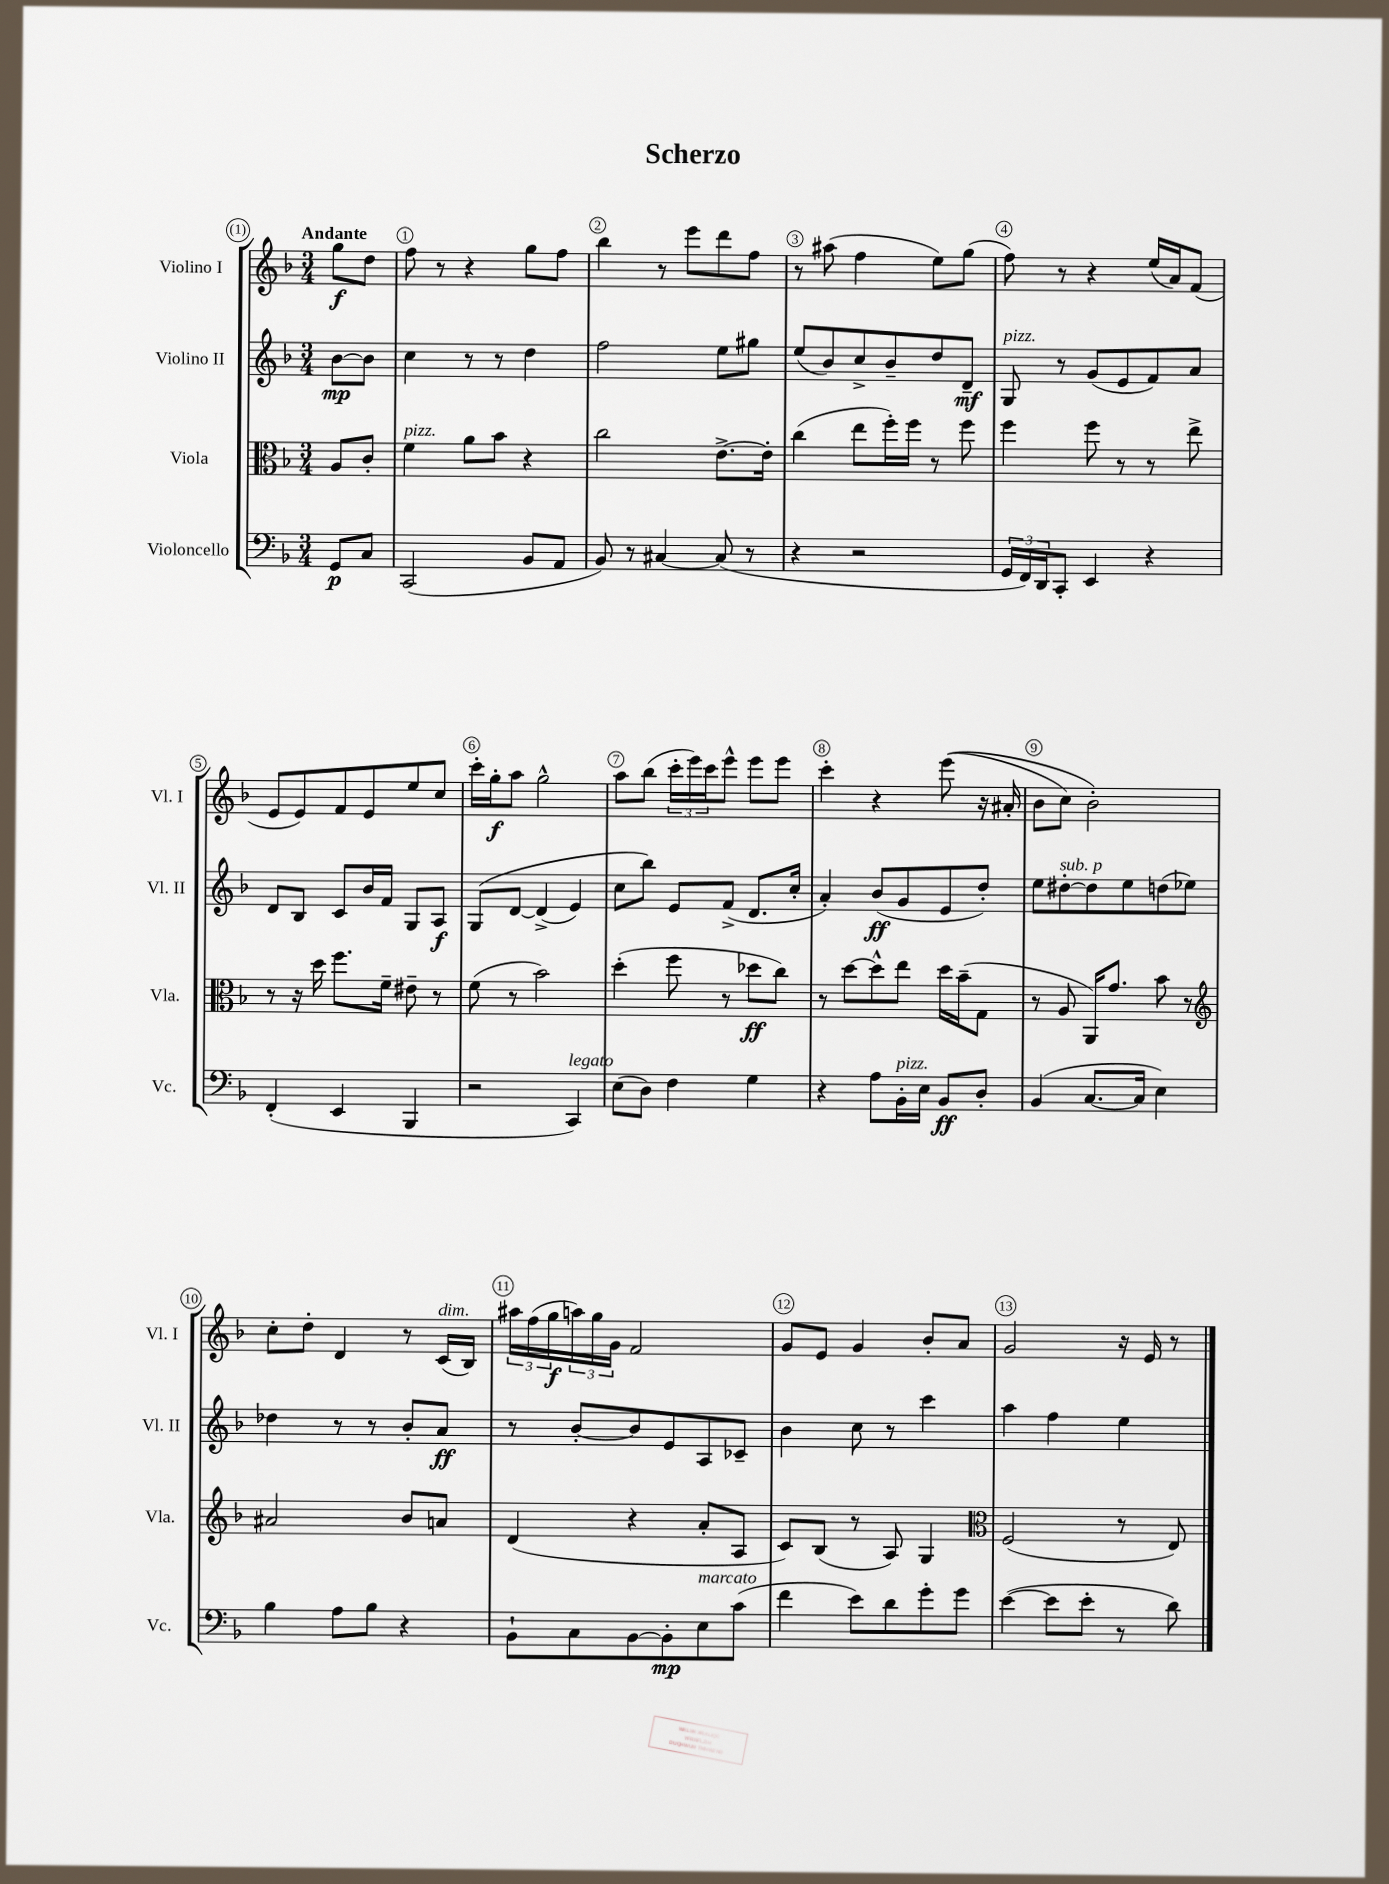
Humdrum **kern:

**kern	**kern	**kern	**kern
*staff4	*staff3	*staff2	*staff1
*clefF4	*clefC3	*clefG2	*clefG2
*k[b-]	*k[b-]	*k[b-]	*k[b-]
*M3/4	*M3/4	*M3/4	*M3/4
8GG	8A	[8b-	8gg
8C	8c'	8b-]	8dd
=	=	=	=
(2CC	4f	4cc	8ff
.	.	.	8r
.	8a	8r	4r
.	8b-	8r	.
8BB-	4r	4dd	8gg
8AA	.	.	8ff
=	=	=	=
8BB-)	2cc	2ff	4bb-
8r	.	.	.
[4C#	.	.	8r
.	.	.	8eee
(8C#]	[8.e^	8ee	8ddd
8r	.	8gg#	8ff
.	16e']	.	.
=	=	=	=
4r	(4cc	(8ee	8r
.	.	8b-)	(8aa#
2r	8ee	8cc^	4ff
.	16ff')	8b-~	.
.	16ff	.	.
.	8r	8dd	8ee)
.	8ff	8d~	(8gg
=	=	=	=
24GG	4ff	8G	8ff)
24FF)	.	.	.
24DD	.	.	.
8CC'	.	8r	8r
4EE	8ff	(8g	4r
.	8r	8e	.
4r	8r	8f)	(16ee
.	.	.	16a)
.	8ee^	8a	(8f
=	=	=	=
(4FF'	8r	8d	8e
.	16r	8B-	8e)
.	16dd	.	.
4EE	8.ff	8c	8f
.	.	16b-	8e
.	16f~	16f	.
4BBB-	8e#~	8G	8ee
.	8r	8A	8cc
=	=	=	=
2r	(8f	&(8G	16ccc'
.	.	.	16gg'
.	8r	[8d	8aa
.	2b-)	(4d^]	2gg^^
4CC)	.	4e)	.
=	=	=	=
(8E	(4dd'	8cc	8aa
8D)	.	8bb-&)	(8bb-
4F	8ff	8e	24ccc'
.	.	.	24eee)
.	.	.	24ccc
.	8r	(8f^	8eee^^
4G	8dd-	8.d	8eee
.	8cc)	.	8eee
.	.	16cc'	.
=	=	=	=
4r	8r	4a')	4ccc'
.	[8dd	.	.
8A	8dd^^]	(8b-	4r
16BB-'	8ee	8g	.
16E	.	.	.
8BB-	16dd	8e	&((8eee
.	(16b-~	.	.
8D'	8G	8dd')	16r
.	.	.	16a#'
=	=	=	=
(4BB-	8r	8ee	8b-
.	8A	[8dd#'	8cc)
[8.C	16AA)	8dd#]	2b-'&)
.	8.g	.	.
.	.	8ee	.
16C]	.	.	.
4E)	8b-	(8dd	.
.	8r	8ee-)	.
=	=	=	=
*	*clefG2	*	*
4B-	2a#	4dd-	8cc'
.	.	.	8dd'
8A	.	8r	4d
8B-	.	8r	.
4r	8b-	8b-'	8r
.	8a	8a	(16c
.	.	.	16B-)
=	=	=	=
8BB-`	(4d	8r	24aa#
.	.	.	(24ff
.	.	.	24gg
8C	.	[8b-'	24aa)
.	.	.	24gg
.	.	.	24g
[8BB-	4r	8b-]	2f
8BB-']	.	8e	.
8E	8a'	8A	.
(8c	8A	8c-~	.
=	=	=	=
4f	8c)	4b-	8g
.	(8B-	.	8e
8e)	8r	8cc	4g
8d	8A)	8r	.
8g'	4G	4ccc	8b-'
8g	.	.	8a
=	=	=	=
*	*clefC3	*	*
([4e	(2F	4aa	2g
8e]	.	4ff	.
8e'	.	.	.
8r	8r	4ee	16r
.	.	.	16e
8d)	8E)	.	8r
==	==	==	==
*-	*-	*-	*-
